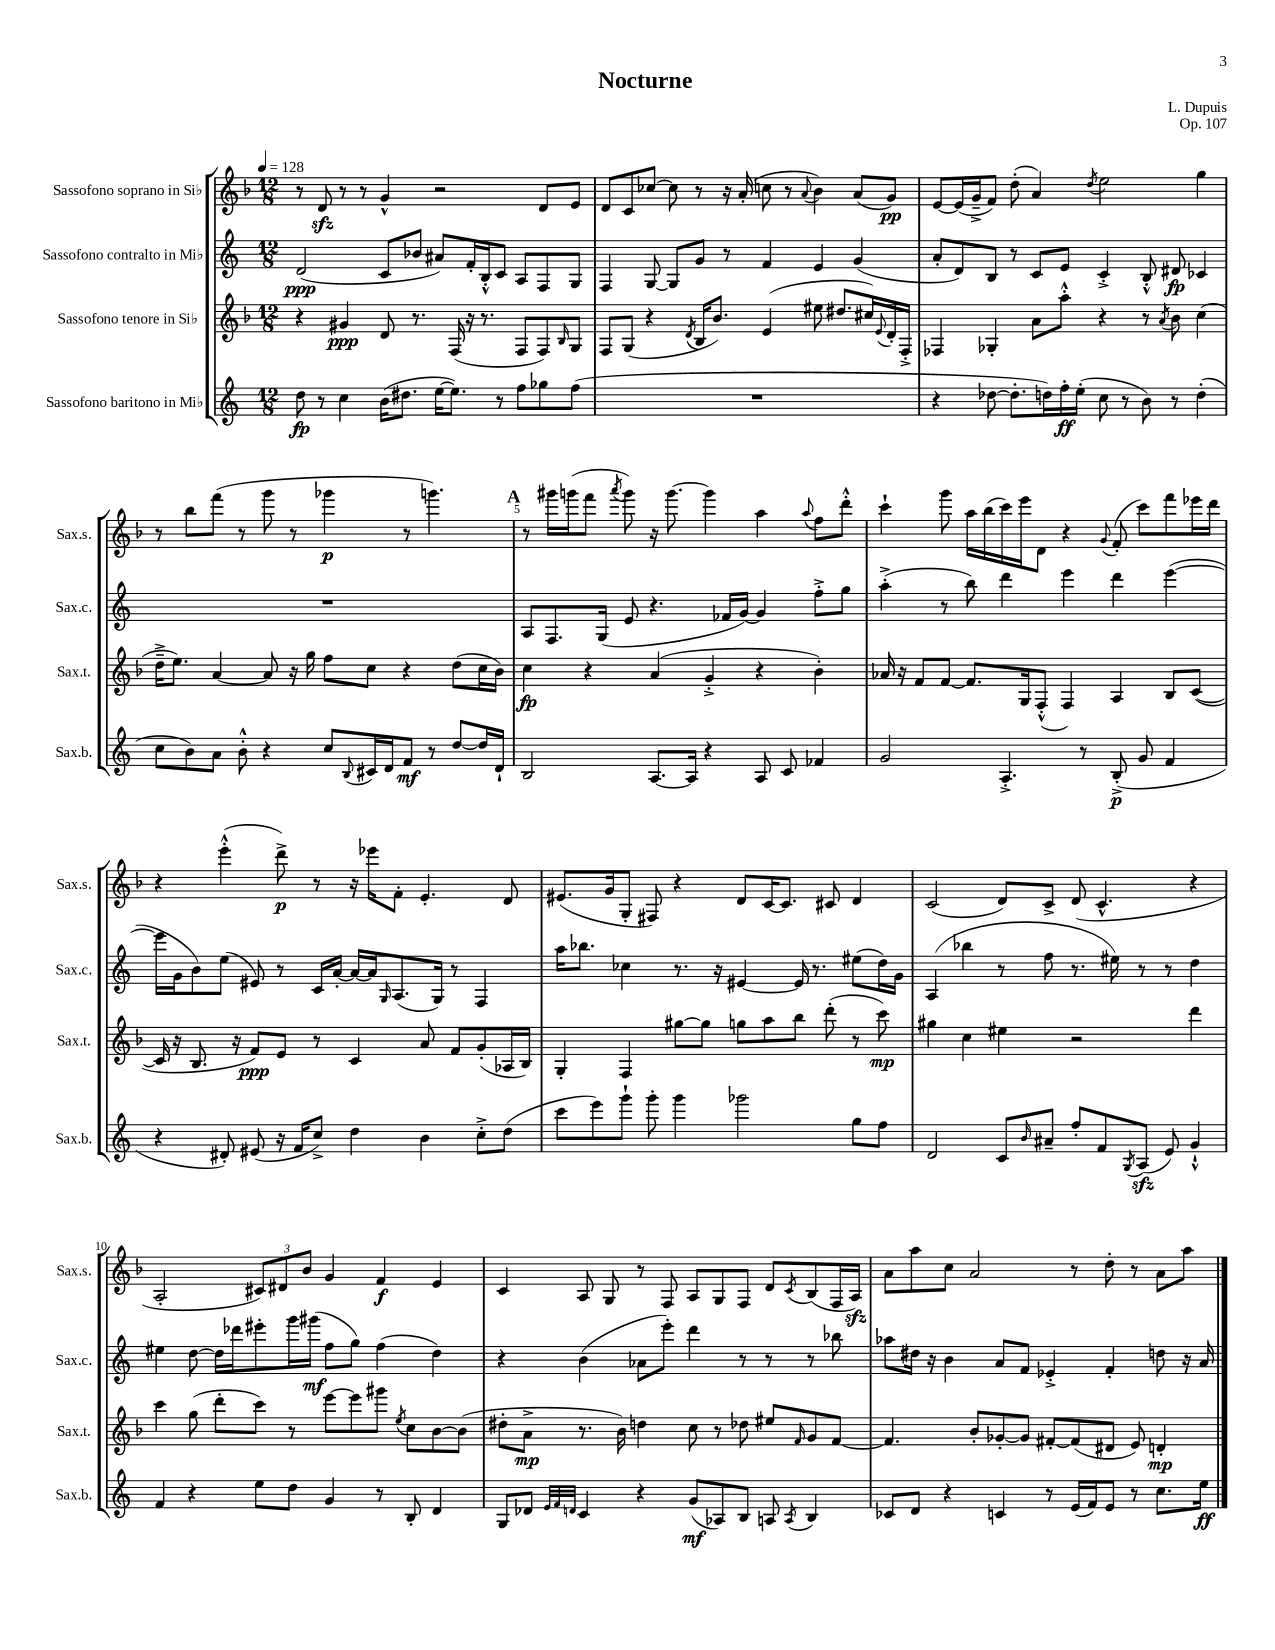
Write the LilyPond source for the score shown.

\header { title = "Nocturne" composer = "L. Dupuis" opus = "Op. 107" }
<<
\new StaffGroup <<
\new Staff = "s0" \with { instrumentName = "Sassofono soprano in Sib" shortInstrumentName = "Sax.s." } {
    \clef treble \key f \major \numericTimeSignature \time 12/8 \tempo 4 = 128
    r8 d'8\sfz r8 r8 g'4-^ r2 d'8 e'8 |
    d'8 c'8 ces''8~ ces''8 r8 r16 a'16-.( c''8 r8 \appoggiatura { a'8 } bes'4) a'8( g'8\pp) |
    e'8~ e'16( g'16---> f'8) d''8-.( a'4) \acciaccatura { d''8 } e''2 g''4 |
    r8 bes''8 f'''8( r8 g'''8 r8 ges'''4\p r8 g'''4.) |
    \mark \markup { \bold "A" } r8 gis'''16 g'''16( f'''8 \acciaccatura { a'''8 } g'''8) r16 g'''8.~ g'''4 a''4 \appoggiatura { a''8 } f''8 d'''8-.-^ |
    c'''4-! g'''8 a''16 bes''16( c'''16) e'''16 d'8 r4 \appoggiatura { g'8 } f'8-.( c'''8) f'''8 ees'''16 d'''16 |
    r4 e'''4-.-^( d'''8->\p) r8 r16 ees'''16 f'8-. e'4.-. d'8 |
    eis'8.( g'16 g8-. fis8) r4 d'8 c'16~ c'8. cis'8 d'4 |
    c'2( d'8) c'8-> d'8( c'4.-^ r4 |
    a2-. \tuplet 3/2 { cis'8) dis'8 bes'8 } g'4 f'4\f e'4 |
    c'4 a8 g8 r8 f8 a8 g8 f8 d'8 \acciaccatura { c'8 } bes8( f16 a16\sfz) |
    a'8 a''8 c''8 a'2 r8 d''8-. r8 a'8 a''8 \bar "|." |
}
\new Staff = "s1" \with { instrumentName = "Sassofono contralto in Mib" shortInstrumentName = "Sax.c." } {
    \clef treble \key c \major \numericTimeSignature \time 12/8
    d'2\ppp( c'8 bes'8 ais'8) f'16-. b16-.-^ c'8 a8 f8 g8 |
    f4 g8~ g8 g'8 r8 f'4 e'4 g'4( |
    a'8-. d'8) b8 r8 c'8 e'8 c'4-.-> b8-.-^ dis'8\fp ces'4 |
    R1. |
    \mark \markup { \bold "A" } a8 f8. g16( e'8 r4. fes'16 g'16~) g'4 f''8-.-> g''8 |
    a''4-.->( r8 b''8) d'''4 e'''4 d'''4 e'''4~( |
    e'''16 g'16 b'8) e''8( eis'8) r8 c'16 a'16~-. a'16~ a'16 \grace { g16 } a8.( g16) r8 f4 |
    a''16 bes''8. ces''4 r8. r16 eis'4~ eis'16 r8. eis''8( d''16) g'16 |
    a4( bes''4 r8 f''8 r8. eis''16) r8 r8 d''4 |
    eis''4 d''8~ d''16 des'''16 eis'''8-. g'''16 gis'''16\mf( f''8 g''8) f''4( d''4) |
    r4 b'4( aes'8 e'''8-.) d'''4 r8 r8 r8 bes''8 |
    aes''8 dis''16 r16 b'4 a'8 f'8 ees'4-.-> f'4-. d''8 r16 a'16 \bar "|." |
}
\new Staff = "s2" \with { instrumentName = "Sassofono tenore in Sib" shortInstrumentName = "Sax.t." } {
    \clef treble \key f \major \numericTimeSignature \time 12/8
    r4 gis'4\ppp d'8 r8. f16( r16 r8. f8 f8) \grace { bes16 } g8 |
    f8 g8( r4 \acciaccatura { d'8 } bes16 bes'8.) e'4( eis''8 dis''8. cis''16) \appoggiatura { e'8 } d'16-. f16-.-> |
    fes4 ges4-. a'8 a''8-.-^ r4 r8 \acciaccatura { a'8 } bes'8 c''4( |
    d''16---> e''8.) a'4~ a'8 r16 g''16 f''8 c''8 r4 d''8( c''16 bes'16) |
    \mark \markup { \bold "A" } c''4\fp r4 a'4( g'4-.-> r4 bes'4-.) |
    aes'16 r16 f'8 f'8~ f'8. g16 f8-.-^( f4) a4 bes8 c'8~( |
    c'16 r16 bes8. r16 f'8\ppp) e'8 r8 c'4 a'8 f'8 g'8-.( aes16 bes16) |
    g4-. f4 gis''8~ gis''8 g''8 a''8 bes''8 d'''8-.( r8 c'''8\mp) |
    gis''4 c''4 eis''4 r2 d'''4 |
    c'''4 g''8( d'''8-. c'''8) r8 e'''8~ e'''8 gis'''8 \acciaccatura { e''8 } c''8 bes'8~ bes'8( |
    dis''8-. a'8->\mp r8. bes'16) d''4 c''8 r8 des''8 eis''8 \grace { f'16 } g'8 f'8~ |
    f'4. bes'8-. ges'8~-. ges'8 fis'8~-. fis'8( dis'8 e'8) d'4-.\mp \bar "|." |
}
\new Staff = "s3" \with { instrumentName = "Sassofono baritono in Mib" shortInstrumentName = "Sax.b." } {
    \clef treble \key c \major \numericTimeSignature \time 12/8
    d''8\fp r8 c''4 b'16( dis''8. e''16~ e''8.) r8 f''8 ges''8 f''8( |
    R1. |
    r4 des''8~ des''8.-. d''16) f''16-.\ff e''16-.( c''8 r8 b'8) r8 d''4-.( |
    c''8 b'8) a'8 b'8-.-^ r4 c''8 \appoggiatura { b8 } cis'16 d'16 f'8\mf r8 d''8~ d''16 d'16-! |
    \mark \markup { \bold "A" } b2 a8.~ a16 r4 a8 c'8 fes'4 |
    g'2 a4.-.-> r8 b8-.->\p( g'8 f'4 |
    r4 dis'8-.) eis'8( r16 f'16 c''8->) d''4 b'4 c''8-.-> d''8( |
    c'''8 e'''8) g'''8-! g'''8-. g'''4 ges'''2 g''8 f''8 |
    d'2 c'8 \grace { b'16 } ais'8-- f''8-. f'8 \acciaccatura { g8 } a8\sfz( e'8) g'4-!-^ |
    f'4 r4 e''8 d''8 g'4 r8 b8-. d'4 |
    g8 des'8 \grace { e'32 f'32 d'32 } c'4 r4 g'8\mf( aes8) b8 a8 \acciaccatura { a8 } b4 |
    ces'8 d'8 r4 c'4 r8 e'16( f'16) e'8 r8 c''8. e''16\ff \bar "|." |
}
>>
>>
\layout { \context { \Score \override BarNumber.break-visibility = ##(#f #t #t) barNumberVisibility = #(every-nth-bar-number-visible 5) } }
